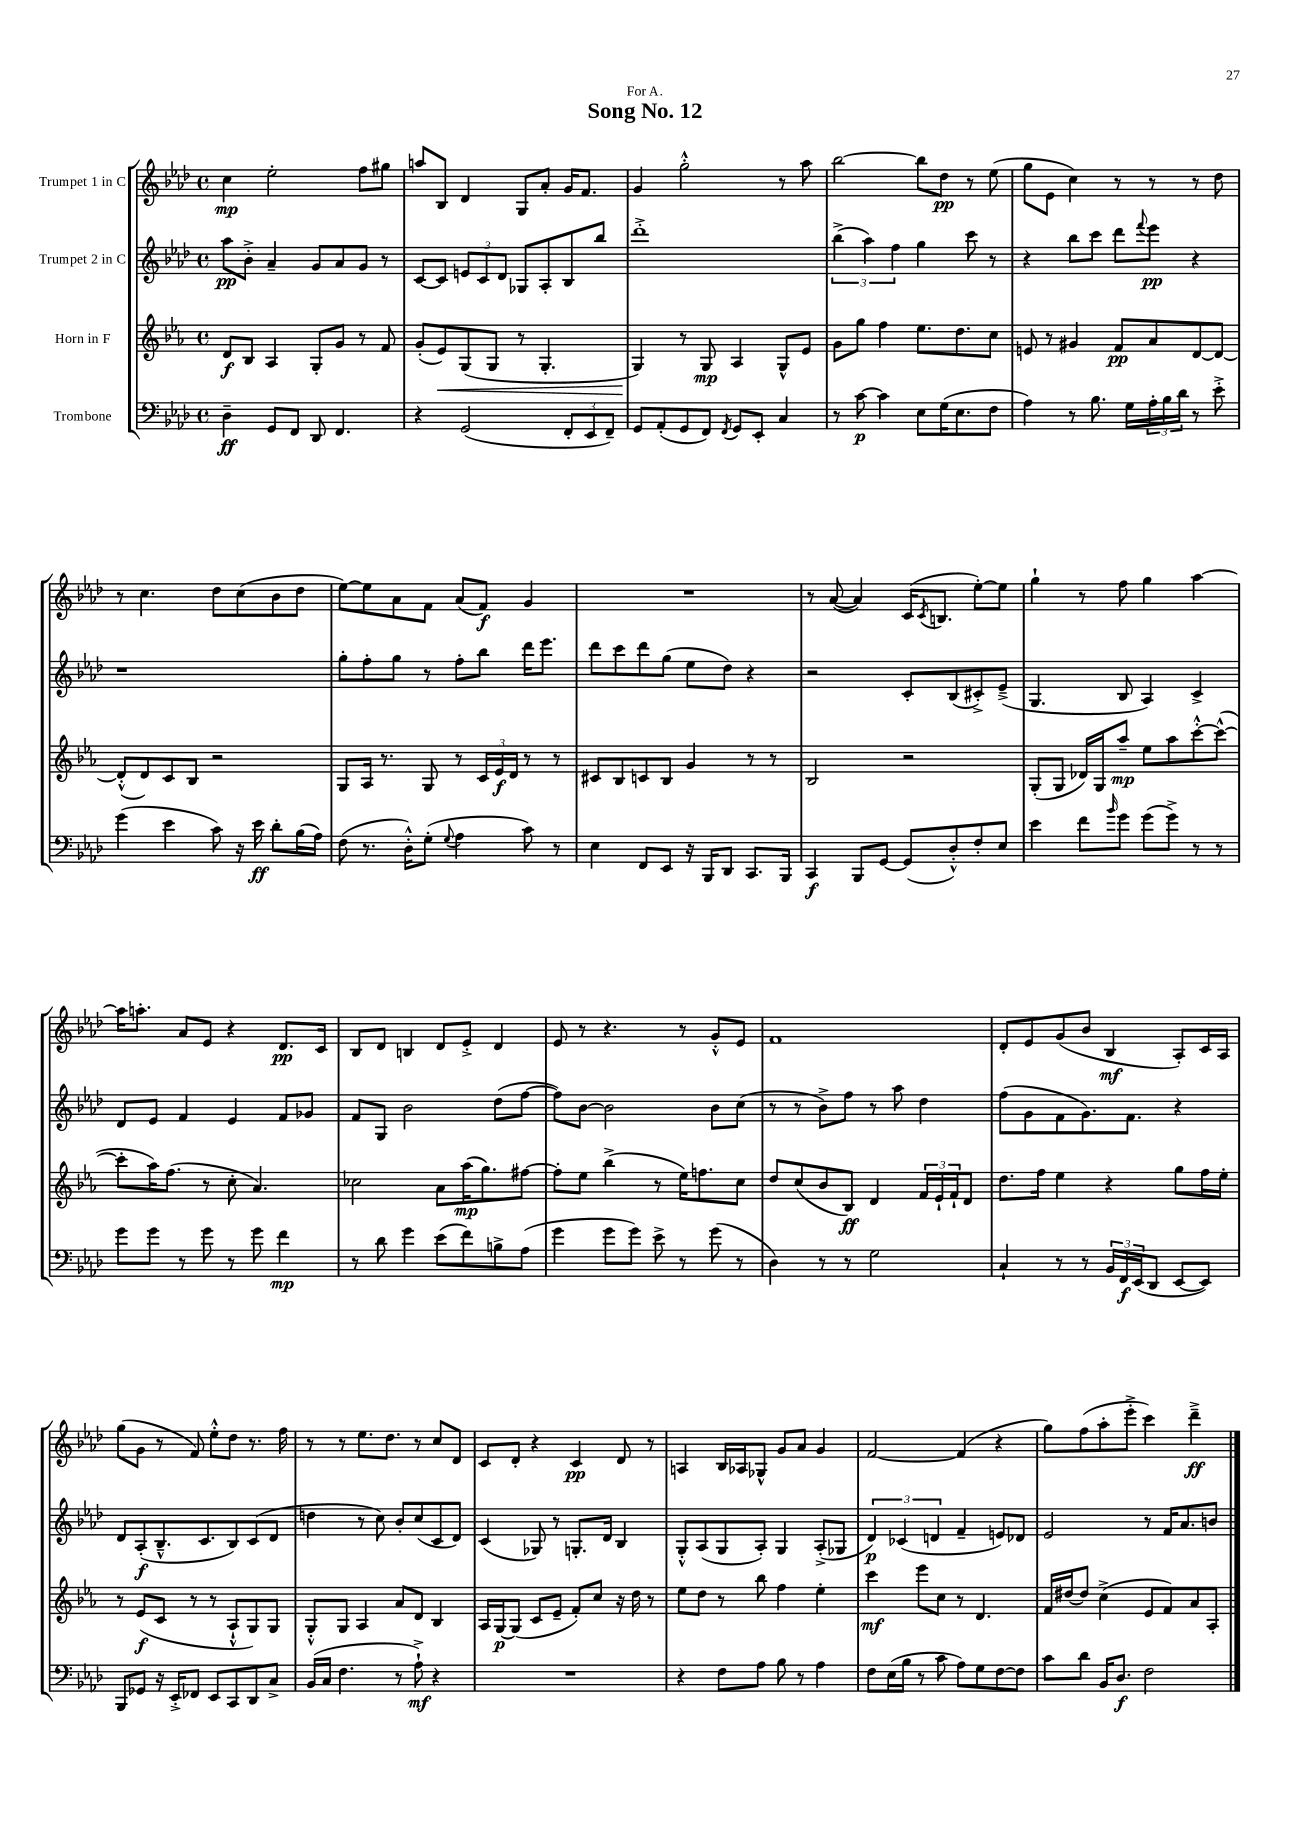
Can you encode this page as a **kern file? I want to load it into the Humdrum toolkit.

**kern	**dynam	**kern	**dynam	**kern	**dynam	**kern	**dynam
*part4	*part4	*part3	*part3	*part2	*part2	*part1	*part1
*staff4	*staff4	*staff3	*staff3	*staff2	*staff2	*staff1	*staff1
*I"Trombone	*	*I"Horn in F	*	*I"Trumpet 2 in C	*	*I"Trumpet 1 in C	*
*clefF4	*	*clefG2	*	*clefG2	*	*clefG2	*
*k[b-e-a-d-]	*	*k[b-e-a-]	*	*k[b-e-a-d-]	*	*k[b-e-a-d-]	*
*M4/4	*	*M4/4	*	*M4/4	*	*M4/4	*
*met(c)	*	*met(c)	*	*met(c)	*	*met(c)	*
=1	=1	=1	=1	=1	=1	=1	=1
4D-~\	ff	8d/L	f	8aa-\L	pp	4cc\	mp
.	.	8B-/J	.	8b-'^\J	.	.	.
8GG/L	.	4A-/	.	4a-~/	.	2ee-'\	.
8FF/J	.	.	.	.	.	.	.
8DD-/	.	8G'/L	.	8g/L	.	.	.
4.FF/	.	8g/J	.	8a-/	.	.	.
.	.	8r	.	8g/J	.	8ff\L	.
.	.	8f/	.	8r	.	8gg#X\J	.
=2	=2	=2	=2	=2	=2	=2	=2
4r	.	(8g'/L	.	[8c/L	.	8aan/L	.
!	!	!	!LO:HP:b	!	!	!	!
.	.	8e-/)	<	8c/J]	.	8B-/J	.
(2GG/	.	(8G/	.	12en/L	.	4d-/	.
.	.	.	.	12c/	.	.	.
.	.	8G/J	.	.	.	.	.
.	.	.	.	12d-/J	.	.	.
.	.	8r	.	8G-X/L	.	8G/L	.
.	.	4.G'/	.	8A-'/	.	8a-'/J	.
12FF'/L	.	.	.	8B-/	.	16g/KL	.
.	.	.	.	.	.	8.f/J	.
12EE-/	.	.	.	.	.	.	.
.	.	.	.	8bb-/J	.	.	.
12FF~/J)	.	.	.	.	.	.	.
=3	=3	=3	=3	=3	=3	=3	=3
8GG/L	.	4G/)	.	1ddd-'^	.	4g/	.
(8AA-'/	.	.	.	.	.	.	.
8GG/	.	8r	[	.	.	2gg'^^\	.
8FF/J)	.	8G/	mp	.	.	.	.
8qFF/	.	.	.	.	.	.	.
8GG/L	.	4A-/	.	.	.	.	.
8EE-'/J	.	.	.	.	.	.	.
4C/	.	8G^^/L	.	.	.	8r	.
.	.	8e-/J	.	.	.	8aa-\	.
=4	=4	=4	=4	=4	=4	=4	=4
8r	.	8g\L	.	(6bb-^\	.	[2bb-\	.
[8c\	p	8gg\J	.	.	.	.	.
.	.	.	.	6aa-\)	.	.	.
4c\]	.	4ff\	.	.	.	.	.
.	.	.	.	6ff\	.	.	.
8E-\L	.	8.ee-\L	.	4gg\	.	8bb-\L]	.
(16G\K	.	.	.	.	.	8dd-\J	pp
8.E-\	.	8.dd\	.	.	.	.	.
.	.	.	.	8ccc\	.	8r	.
8F\J	.	8cc\J	.	8r	.	(8ee-\	.
=5	=5	=5	=5	=5	=5	=5	=5
4A-\)	.	8en/	.	4r	.	8gg\L	.
.	.	8r	.	.	.	8e-\J	.
8r	.	4g#X/	.	8bb-\L	.	4cc\)	.
8.B-\	.	.	.	8ccc\J	.	.	.
.	.	8f/L	pp	8ddd-\L	.	8r	.
16G\LL	.	.	.	.	.	.	.
.	.	.	.	8qqfff/	.	.	.
24A-'\	.	8a-/	.	8eee-\J	pp	8r	.
24B-\	.	.	.	.	.	.	.
24d-\JJ	.	.	.	.	.	.	.
8r	.	[8d/	.	4r	.	8r	.
8e-'^\	.	8d/J_	.	.	.	8dd-\	.
!!LO:LB:g=z
=6	=6	=6	=6	=6	=6	=6	=6
(4g\	.	(8d'^^/L]	.	1r	.	8r	.
.	.	8d/)	.	.	.	4.cc\	.
4e-\	.	8c/	.	.	.	.	.
.	.	8B-/J	.	.	.	.	.
8c\)	.	2r	.	.	.	8dd-\L	.
16r	.	.	.	.	.	(8cc\	.
16e-\	ff	.	.	.	.	.	.
8d-'\L	.	.	.	.	.	8b-\	.
(16B-\L	.	.	.	.	.	8dd-\J	.
16A-\JJ)	.	.	.	.	.	.	.
=7	=7	=7	=7	=7	=7	=7	=7
(8F\	.	8G/L	.	8gg'\L	.	[8ee-\L)	.
8.r	.	16A-/Jk	.	8ff'\	.	8ee-\]	.
.	.	8.r	.	.	.	.	.
.	.	.	.	8gg\J	.	8a-\	.
16D-'^^\KL)	.	.	.	.	.	.	.
(8G'\J	.	8G/	.	8r	.	8f\J	.
8qqG/	.	.	.	.	.	.	.
4A-\	.	8r	.	8ff'\L	.	(8a-/L	.
.	.	24c/LL	.	8bb-\J	.	8f/J)	f
.	.	24e-/	f	.	.	.	.
.	.	24d/JJ	.	.	.	.	.
8c\)	.	8r	.	16ddd-\KL	.	4g/	.
.	.	.	.	8.eee-\J	.	.	.
8r	.	8r	.	.	.	.	.
=8	=8	=8	=8	=8	=8	=8	=8
4E-\	.	8c#X/L	.	8ddd-\L	.	1r	.
.	.	8B-/	.	8ccc\	.	.	.
8FF/L	.	8cn/	.	8ddd-\	.	.	.
8EE-/J	.	8B-/J	.	(8gg\J	.	.	.
16r	.	4g/	.	8ee-\L	.	.	.
16BBB-/KL	.	.	.	.	.	.	.
8DD-/J	.	.	.	8dd-\J)	.	.	.
8.CC/L	.	8r	.	4r	.	.	.
.	.	8r	.	.	.	.	.
16BBB-/Jk	.	.	.	.	.	.	.
=9	=9	=9	=9	=9	=9	=9	=9
4CC/	f	2B-/	.	2r	.	8r	.
.	.	.	.	.	.	([8a-/	.
8BBB-/L	.	.	.	.	.	4a-/])	.
[8GG/J	.	.	.	.	.	.	.
(8GG/L]	.	2r	.	8c'/L	.	(16c/KL	.
.	.	.	.	.	.	8qc/	.
.	.	.	.	.	.	8.Bn/J	.
8D-'^^/)	.	.	.	(8B-/	.	.	.
8F'/	.	.	.	8c#X'^/)	.	[8ee-'\L)	.
8E-/J	.	.	.	(8e-~^/J	.	8ee-\J]	.
=10	=10	=10	=10	=10	=10	=10	=10
4e-\	.	(8G'/L	.	4.G/	.	4gg`\	.
.	.	8G/J	.	.	.	.	.
8f\L	.	16d-X/LL)	.	.	.	8r	.
.	.	16G/J	.	.	.	.	.
16qqb-/	.	.	.	.	.	.	.
8g\J	.	8aa-~/J	mp	8B-/	.	8ff\	.
(8g\L	.	8ee-\L	.	4A-/)	.	4gg\	.
8g^\J)	.	8aa-\	.	.	.	.	.
8r	.	[8ccc'^^\	.	4c^/	.	[4aa-\	.
8r	.	(8ccc^^\J_	.	.	.	.	.
!!LO:LB:g=z
=11	=11	=11	=11	=11	=11	=11	=11
8g\L	.	8ccc'\L]	.	8d-/L	.	16aa-\KL]	.
.	.	.	.	.	.	8.aan'\J	.
8g\J	.	16aa-\K)	.	8e-/J	.	.	.
.	.	(8.ff\J	.	.	.	.	.
8r	.	.	.	4f/	.	8a-/L	.
8g\	.	8r	.	.	.	8e-/J	.
8r	.	8cc'\	.	4e-/	.	4r	.
8g\	.	4.a-/)	.	.	.	.	.
4f\	mp	.	.	8f/L	.	8.d-/L	pp
.	.	.	.	8g-X/J	.	.	.
.	.	.	.	.	.	16c/Jk	.
=12	=12	=12	=12	=12	=12	=12	=12
8r	.	2cc-X\	.	8f/L	.	8B-/L	.
8d-\	.	.	.	8G/J	.	8d-/J	.
4g\	.	.	.	2b-\	.	4Bn/	.
(8e-\L	.	8a-\L	.	.	.	8d-/L	.
8f\)	.	(16aa-\K	mp	.	.	8e-'^/J	.
.	.	8.gg\)	.	.	.	.	.
8Bn^\	.	.	.	(8dd-\L	.	4d-/	.
(8A-\J	.	[8ff#X\J	.	[8ff\J	.	.	.
=13	=13	=13	=13	=13	=13	=13	=13
4g\	.	8ff#'\L]	.	8ff\L])	.	8e-/	.
.	.	8ee-\J	.	[8b-\J	.	8r	.
8g\L	.	(4bb-^\	.	2b-\]	.	4.r	.
8g\J)	.	.	.	.	.	.	.
8e-^\	.	8r	.	.	.	.	.
8r	.	16ee-\KL)	.	.	.	8r	.
.	.	8.ffn\	.	.	.	.	.
(8g\	.	.	.	8b-\L	.	8g'^^/L	.
8r	.	8cc\J	.	(8cc\J	.	8e-/J	.
=14	=14	=14	=14	=14	=14	=14	=14
4D-\)	.	8dd/L	.	8r	.	1f	.
.	.	(8cc/	.	8r	.	.	.
8r	.	8b-/	.	8b-^\L)	.	.	.
8r	.	8B-/J)	ff	8ff\J	.	.	.
2G\	.	4d/	.	8r	.	.	.
.	.	.	.	8aa-\	.	.	.
.	.	24f/LL	.	4dd-\	.	.	.
.	.	24e-`/	.	.	.	.	.
.	.	24f`/J	.	.	.	.	.
.	.	8d/J	.	.	.	.	.
=15	=15	=15	=15	=15	=15	=15	=15
4C`/	.	8.dd\L	.	(8ff\L	.	8d-'/L	.
.	.	.	.	8g\	.	8e-/	.
.	.	16ff\Jk	.	.	.	.	.
8r	.	4ee-\	.	8f\	.	(8g/	.
8r	.	.	.	8.g\)	.	8b-/J	.
24BB-/LL	.	4r	.	.	.	4B-/	mf
24FF/	f	.	.	.	.	.	.
.	.	.	.	8.f\J	.	.	.
(24EE-/J	.	.	.	.	.	.	.
8DD-/J	.	.	.	.	.	.	.
[8EE-/L	.	8gg\L	.	4r	.	8A-'/L)	.
8EE-/J])	.	16ff\L	.	.	.	16c/L	.
.	.	16ee-'\JJ	.	.	.	16A-/JJ	.
!!LO:LB:g=z
=16	=16	=16	=16	=16	=16	=16	=16
8BBB-/L	.	8r	.	8d-/L	.	(8gg\L	.
8GG-X/J	.	(8e-/L	f	(8A-'/	f	8g\J	.
16r	.	8c/J	.	8.B-~^^/	.	8r	.
16EE-'^/KL	.	.	.	.	.	.	.
8FF-X/J	.	8r	.	.	.	8f/)	.
.	.	.	.	8.c/	.	.	.
8EE-/L	.	8r	.	.	.	8ee-'^^\L	.
8CC/	.	8A-`^^/L	.	8B-/)	.	8dd-\J	.
8DD-/	.	8G/)	.	(8c/	.	8.r	.
8C^/J	.	8G/J	.	8d-/J	.	.	.
.	.	.	.	.	.	16ff\	.
=17	=17	=17	=17	=17	=17	=17	=17
(16BB-/LL	.	8G'^^/L	.	4ddn\	.	8r	.
16C/JJ	.	.	.	.	.	.	.
4.F\	.	8G/J	.	.	.	8r	.
.	.	4A-/	.	8r	.	8.ee-\L	.
.	.	.	.	8cc\)	.	.	.
.	.	.	.	.	.	8.dd-\J	.
8r	.	8a-/L	.	8b-'/L	.	.	.
8A-`^\)	mf	8d/J	.	(8cc/	.	8r	.
4r	.	4B-/	.	8c/	.	8cc/L	.
.	.	.	.	8d-/J)	.	8d-/J	.
=18	=18	=18	=18	=18	=18	=18	=18
1r	.	16A-/LL	.	(4c/	.	8c/L	.
.	.	[16G/J	p	.	.	.	.
.	.	(8G/J]	.	.	.	8d-'/J	.
.	.	8c/L	.	8G-X/)	.	4r	.
.	.	8e-~/J	.	8r	.	.	.
.	.	8f'/L)	.	8.Gn'/L	.	4c/	pp
.	.	8cc/J	.	.	.	.	.
.	.	.	.	16d-/Jk	.	.	.
.	.	16r	.	4B-/	.	8d-/	.
.	.	16dd\	.	.	.	.	.
.	.	8r	.	.	.	8r	.
=19	=19	=19	=19	=19	=19	=19	=19
4r	.	8ee-\L	.	8G'^^/L	.	4An/	.
.	.	8dd\J	.	(8A-/	.	.	.
8F\L	.	8r	.	8G/	.	16B-/LL	.
.	.	.	.	.	.	16A-X/J	.
8A-\J	.	8bb-\	.	8A-'/J)	.	8G-X^^/J	.
8B-\	.	4ff\	.	4G/	.	8g/L	.
8r	.	.	.	.	.	8a-/J	.
4A-\	.	4ee-'\	.	(8A-'^/L	.	4g/	.
.	.	.	.	8G-X/J	.	.	.
=20	=20	=20	=20	=20	=20	=20	=20
8F\L	.	4ccc\	mf	6d-/)	p	[2f/	.
(16E-\L	.	.	.	.	.	.	.
.	.	.	.	(6c-X/	.	.	.
16B-\JJ	.	.	.	.	.	.	.
8r	.	8eee-\L	.	.	.	.	.
.	.	.	.	6dn/	.	.	.
8c\	.	8cc\J	.	.	.	.	.
8A-\L)	.	8r	.	4f~/	.	(4f/]	.
8G\	.	4.d/	.	.	.	.	.
[8F\	.	.	.	8en/L)	.	4r	.
8F\J]	.	.	.	8d-X/J	.	.	.
=21	=21	=21	=21	=21	=21	=21	=21
8c\L	.	16f/LL	.	2e-/	.	8gg\L)	.
.	.	[16dd#X/J	.	.	.	.	.
8d-\J	.	8dd#/J]	.	.	.	(8ff\	.
16BB-/KL	.	(4cc^\	.	.	.	8aa-'\	.
8.D-/J	f	.	.	.	.	.	.
.	.	.	.	.	.	8eee-'^\J	.
2F\	.	8e-/L	.	8r	.	4ccc\)	.
.	.	8f/)	.	16f/KL	.	.	.
.	.	.	.	8.a-/	.	.	.
.	.	8a-/	.	.	.	4ddd-~^\	ff
.	.	8A-'/J	.	8bn/J	.	.	.
==	==	==	==	==	==	==	==
*-	*-	*-	*-	*-	*-	*-	*-
